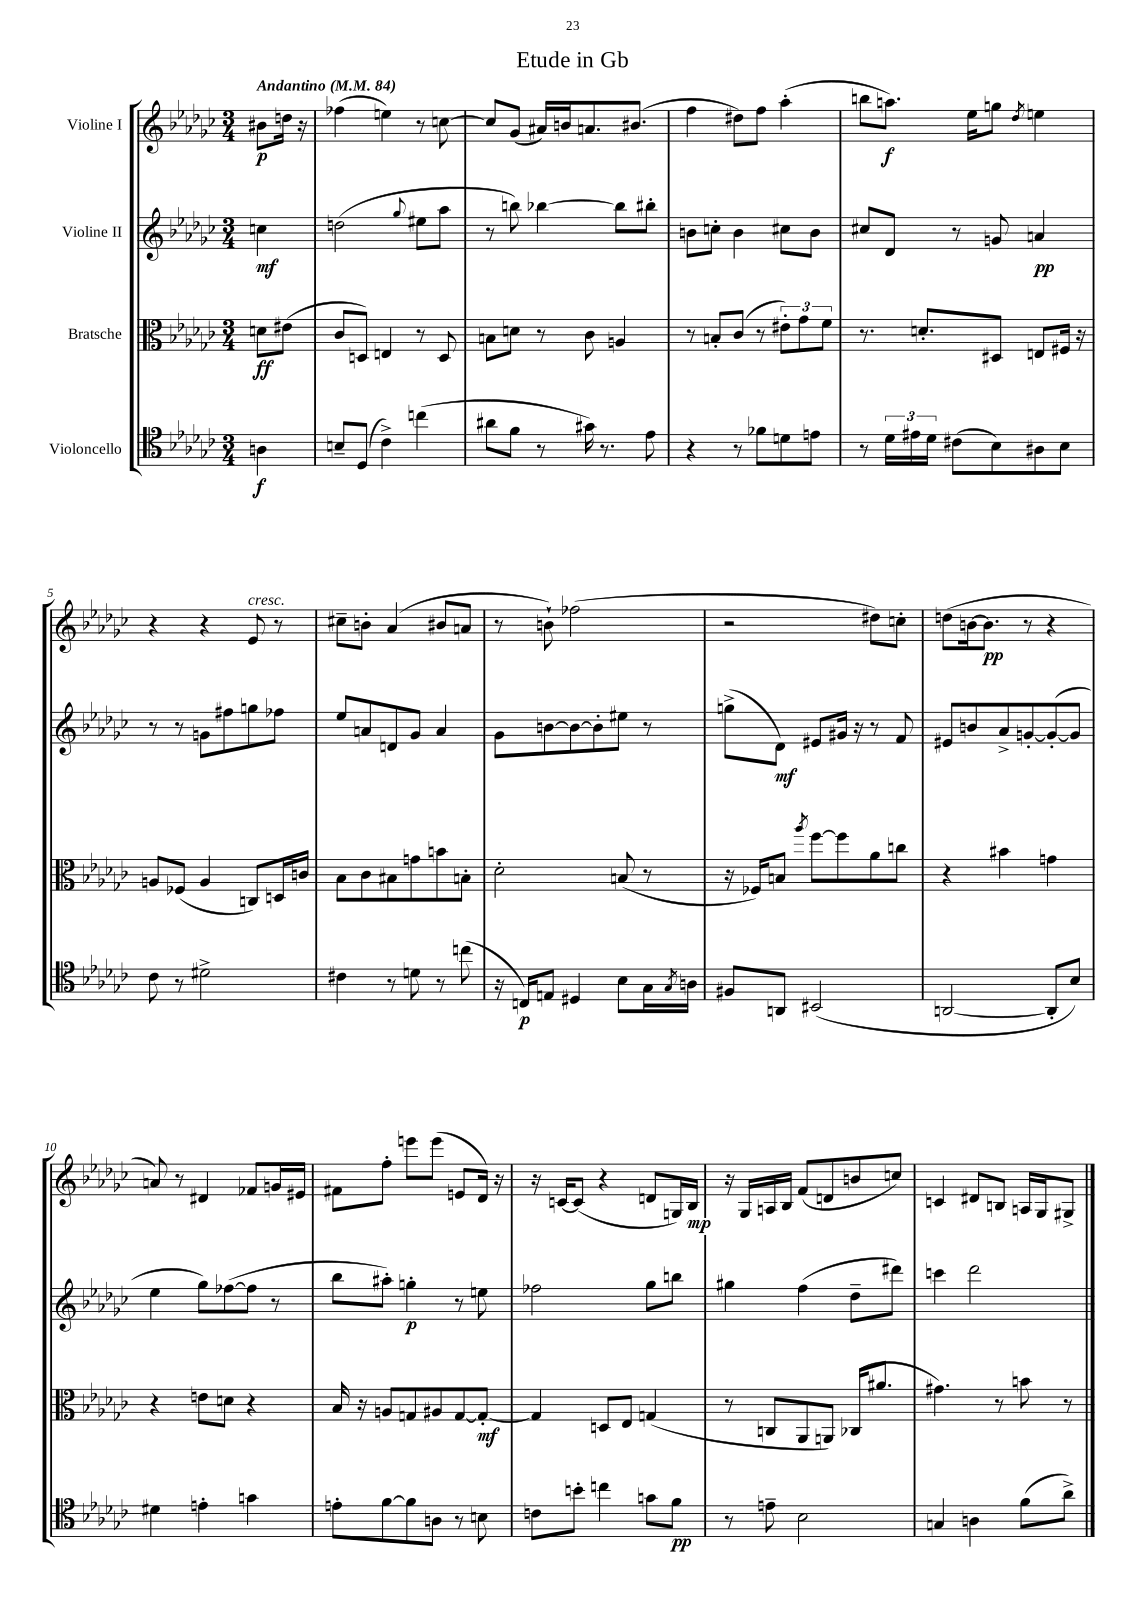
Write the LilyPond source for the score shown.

\header { title = "Etude in Gb" }
<<
\new StaffGroup <<
\new Staff = "s0" \with { instrumentName = "Violine I" } {
    \clef treble \key ges \major \numericTimeSignature \time 3/4 \partial 4 \tempo "Andantino" 4 = 84
    bis'8\p d''16 r16 |
    fes''4( e''4) r8 c''8~ |
    c''8 ges'8( ais'16) b'16 a'8. bis'8.( |
    f''4 dis''8) f''8 aes''4-.( |
    b''8 a''8.\f) ees''16 g''8 \acciaccatura { des''8 } e''4 |
    r4 r4 ees'8^\markup { \italic "cresc." } r8 |
    cis''8-- b'8-. aes'4( bis'8 a'8 |
    r8 b'8-!) fes''2( |
    r2 dis''8) c''8-. |
    d''8( b'16~ b'8.\pp r8 r4 |
    a'8) r8 dis'4 fes'8 g'16 eis'16 |
    fis'8 f''8-. e'''8 e'''8( e'8 des'16) r16 |
    r16 c'16~ c'8( r4 d'8 g16) bes16\mp |
    r16 ges16 a16 bes16 f'8( d'8 b'8 c''8) |
    c'4 dis'8 b8 a16 ges16 gis8-> \bar "|." |
}
\new Staff = "s1" \with { instrumentName = "Violine II" } {
    \clef treble \key ges \major \numericTimeSignature \time 3/4 \partial 4
    c''4\mf |
    d''2( \appoggiatura { ges''8 } eis''8 aes''8 |
    r8 b''8) bes''4~ bes''8 bis''8-. |
    b'8 c''8-. b'4 cis''8 b'8 |
    cis''8 des'8 r8 g'8 a'4\pp |
    r8 r8 g'8 fis''8 g''8 fes''8 |
    ees''8 a'8 d'8 ges'8 a'4 |
    ges'8 b'8~ b'8~ b'8-. eis''8 r8 |
    g''8->( des'8\mf) eis'8 gis'16 r16 r8 f'8 |
    eis'8 b'8 aes'8-> g'8~-. g'8~-.( g'8 |
    ees''4 ges''8) fes''8~( fes''8 r8 |
    bes''8 ais''8-.) g''4-.\p r8 e''8 |
    fes''2 ges''8 b''8 |
    gis''4 f''4( des''8-- dis'''8) |
    c'''4 des'''2 \bar "|." |
}
\new Staff = "s2" \with { instrumentName = "Bratsche" } {
    \clef alto \key ges \major \numericTimeSignature \time 3/4 \partial 4
    d'8\ff eis'8( |
    ces'8 d8) e4 r8 d8 |
    b8 d'8 r8 ces'8 a4 |
    r8 b8-. ces'8( r8 \tuplet 3/2 { eis'8-.) ges'8 f'8 } |
    r8. d'8.-. dis8 e8 fis16 r16 |
    a8 fes8( a4 c8) d16 c'16 |
    bes8 ces'8 bis8 g'8 b'8 b8-. |
    des'2-. b8( r8 |
    r16 fes16) b8 \acciaccatura { aes''8 } f''8~ f''8 aes'8 c''8 |
    r4 bis'4 g'4 |
    r4 e'8 d'8 r4 |
    bes16 r16 a8 g8 ais8 g8~ g8~-.\mf |
    g4 d8 ees8 g4( |
    r8 c8 aes,8 a,8) ces16( ais'8. |
    gis'4.) r8 b'8 r8 \bar "|." |
}
\new Staff = "s3" \with { instrumentName = "Violoncello" } {
    \clef tenor \key ges \major \numericTimeSignature \time 3/4 \partial 4
    a4\f |
    b8-- des8( ces'4->) c''4( |
    ais'8 f'8 r8 gis'16) r8. ees'8 |
    r4 r8 fes'8 d'8 e'8 |
    r8 \tuplet 3/2 { des'16 eis'16 des'16 } cis'8( bes8) ais8 bes8 |
    ces'8 r8 dis'2-> |
    cis'4 r8 d'8 r8 c''8( |
    r16 c16\p) e8 dis4 bes8 ges16 \acciaccatura { ges8 } a16 |
    fis8 a,8 bis,2( |
    a,2~ a,8-. bes8) |
    dis'4 e'4-. g'4 |
    e'8-. f'8~ f'8 a8 r8 b8 |
    c'8 b'8-. c''4 g'8 f'8\pp |
    r8 e'8-- bes2 |
    g4 a4 f'8( aes'8->) \bar "|." |
}
>>
>>
